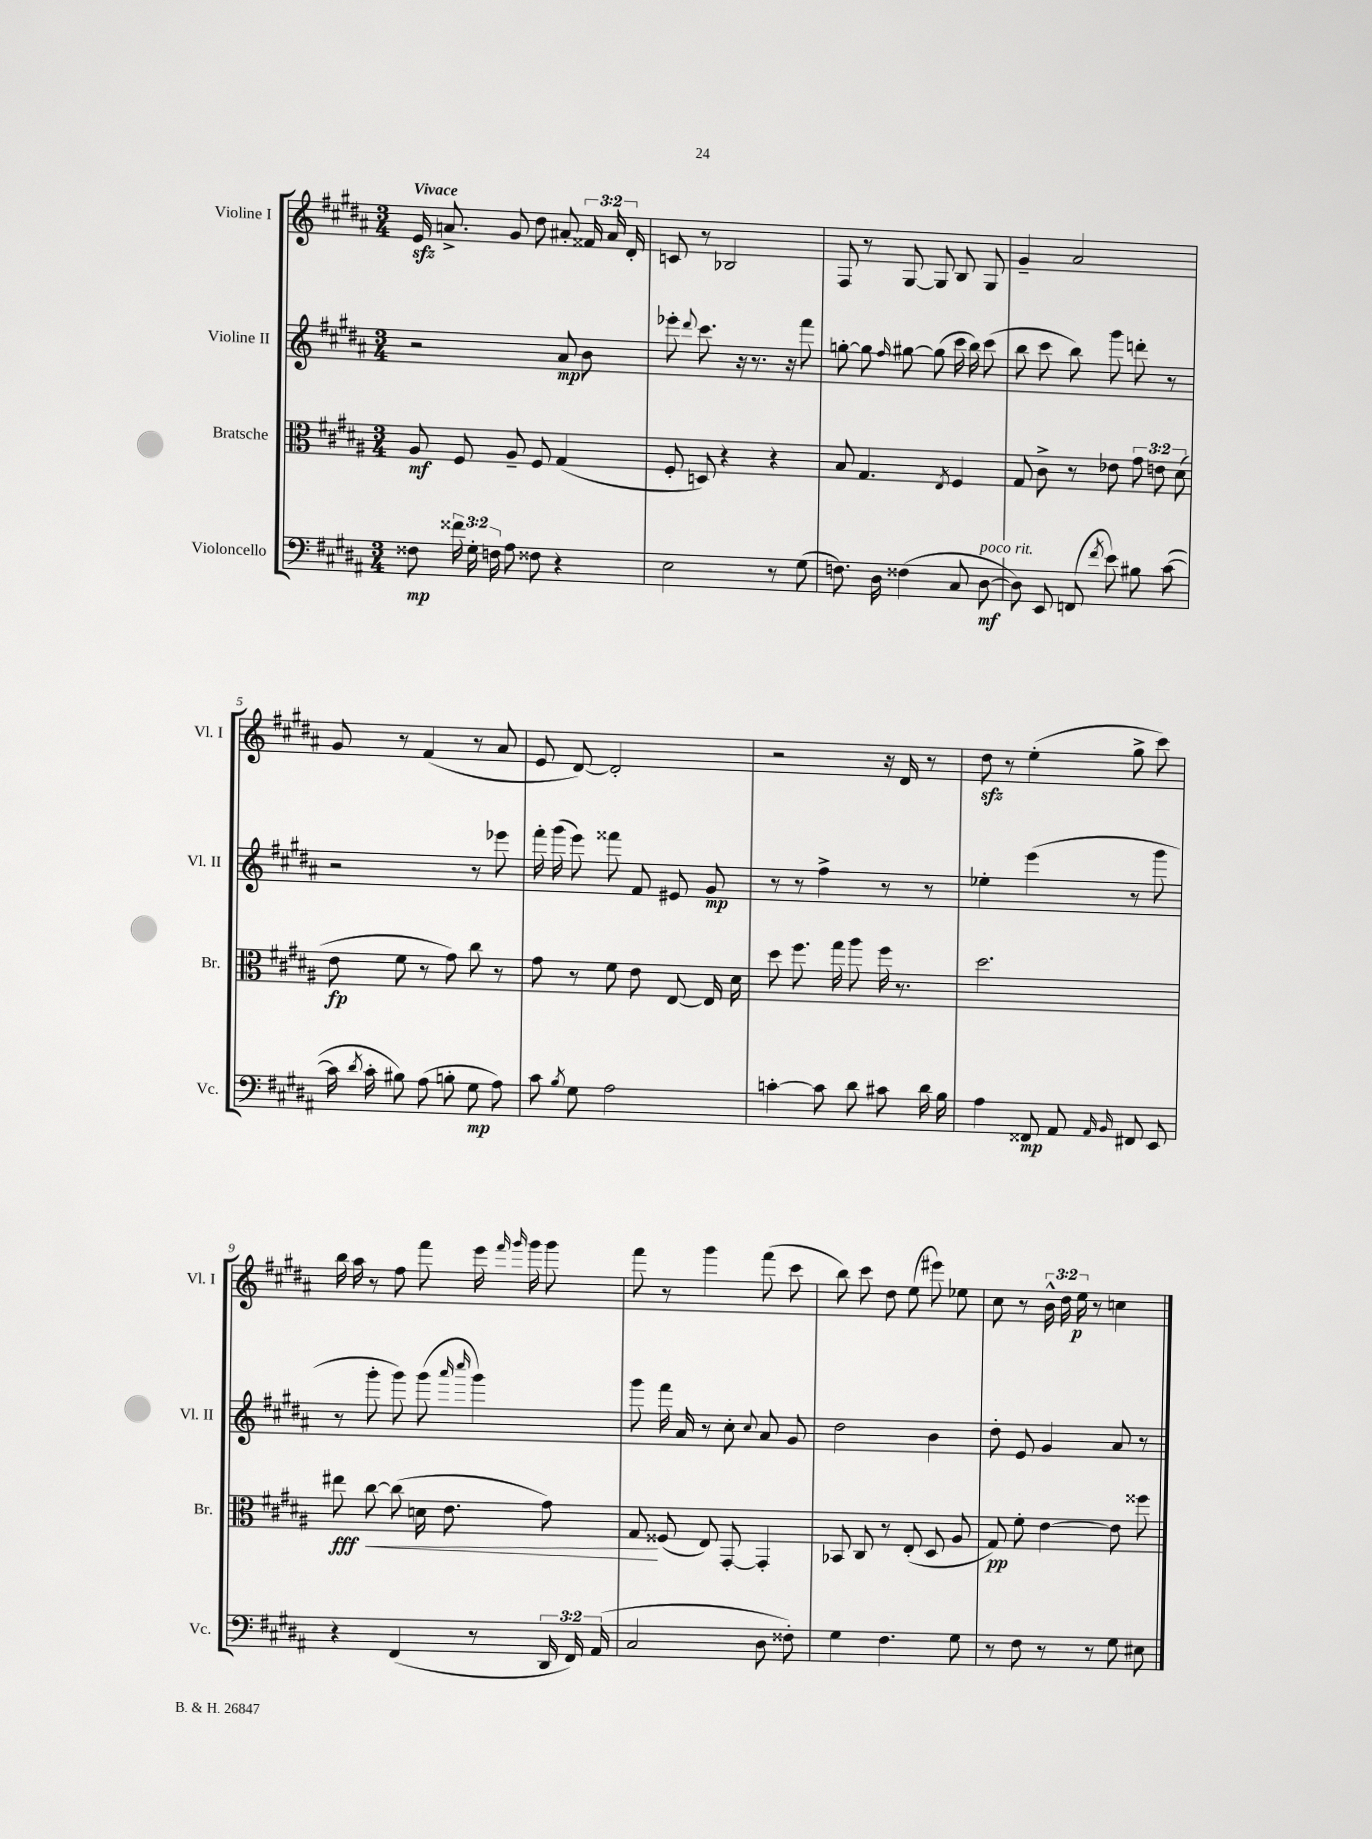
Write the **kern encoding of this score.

**kern	**dynam	**kern	**dynam	**kern	**dynam	**kern	**dynam
*part4	*part4	*part3	*part3	*part2	*part2	*part1	*part1
*staff4	*staff4	*staff3	*staff3	*staff2	*staff2	*staff1	*staff1
*I"Violoncello	*	*I"Bratsche	*	*I"Violine II	*	*I"Violine I	*
*I'Vc.	*	*I'Br.	*	*I'Vl. II	*	*I'Vl. I	*
*clefF4	*	*clefC3	*	*clefG2	*	*clefG2	*
*k[f#c#g#d#a#]	*	*k[f#c#g#d#a#]	*	*k[f#c#g#d#a#]	*	*k[f#c#g#d#a#]	*
*M3/4	*	*M3/4	*	*M3/4	*	*M3/4	*
=1	=1	=1	=1	=1	=1	=1	=1
!	!	!	!	!	!	!LO:TX:a:B:t=Vivace	!
8F##X\	mp	8A#/	mf	2r	.	16ezz/	.
.	.	.	.	.	.	8.an^/	.
24f##X\	.	8F#/	.	.	.	.	.
24G#'\	.	.	.	.	.	.	.
24Fn\	.	.	.	.	.	.	.
8A#\	.	8A#~/	.	.	.	8g#/	.
8F##X\	.	8F#/	.	.	.	8dd#\	.
4r	.	(4G#/	.	8a#/	mp	8a#X'/	.
.	.	.	.	8b\	.	24f##X/	.
.	.	.	.	.	.	24a#/	.
.	.	.	.	.	.	24d#'/	.
=2	=2	=2	=2	=2	=2	=2	=2
2E\	.	8F#'/	.	8eee-X'\	.	8cn/	.
.	.	.	.	8qqddd#/	.	.	.
.	.	8Dn/)	.	8.ccc#\	.	8r	.
.	.	4r	.	.	.	2B-X/	.
.	.	.	.	16r	.	.	.
.	.	.	.	8.r	.	.	.
8r	.	4r	.	.	.	.	.
.	.	.	.	16r	.	.	.
(8G#\	.	.	.	8fff#\	.	.	.
=3	=3	=3	=3	=3	=3	=3	=3
8.Fn\)	.	8B/	.	[8ggn'\	.	8F#/	.
.	.	4.G#/	.	8gg\]	.	8r	.
16D#\	.	.	.	.	.	.	.
.	.	.	.	16qqff#/	.	.	.
(4F##X\	.	.	.	[8gg#X\	.	[8G#/	.
.	.	.	.	(8gg#\]	.	8G#/]	.
.	.	8qE/	.	.	.	.	.
8C#/	.	4F#/	.	16ccc#\	.	8B/	.
.	.	.	.	16bb\)	.	.	.
!LO:TX:a:i:t=poco rit.	!	!	!	!	!	!	!
[8D#\	mf	.	.	(8ccc#\	.	8G#/	.
=4	=4	=4	=4	=4	=4	=4	=4
8D#\])	.	8G#/	.	8bb\	.	4g#~/	.
8EE/	.	8c#^\	.	8ccc#\	.	.	.
(8FFn/	.	8r	.	8bb\)	.	2a#/	.
8qf#/	.	.	.	.	.	.	.
8e\)	.	8e-X\	.	8ggg#\	.	.	.
8B#X\	.	12g#\	.	8dddn'\	.	.	.
.	.	12en\	.	.	.	.	.
([8c#\	.	.	.	8r	.	.	.
.	.	(12d#\	.	.	.	.	.
!!LO:LB:g=z
=5	=5	=5	=5	=5	=5	=5	=5
16c#\]	.	8e\	fp	2r	.	8g#/	.
8qd#/	.	.	.	.	.	.	.
16c#'\	.	.	.	.	.	.	.
8B#X\)	.	8f#\	.	.	.	8r	.
(8A#\	.	8r	.	.	.	(4f#/	.
8Bn'\	.	8g#\)	.	.	.	.	.
8G#\	mp	8cc#\	.	8r	.	8r	.
8A#\)	.	8r	.	8eee-X\	.	8a#/	.
=6	=6	=6	=6	=6	=6	=6	=6
8c#\	.	8g#\	.	16fff#'\	.	8e/	.
.	.	.	.	(16ggg#\	.	.	.
8qB/	.	.	.	.	.	.	.
8G#\	.	8r	.	8eee\)	.	[8d#/)	.
2A#\	.	8f#\	.	8fff##X\	.	2d#'/]	.
.	.	8e\	.	8f#/	.	.	.
.	.	[8E/	.	8e#X/	.	.	.
.	.	16E/]	.	8g#/	mp	.	.
.	.	16d#\	.	.	.	.	.
=7	=7	=7	=7	=7	=7	=7	=7
[4cn'\	.	8dd#\	.	8r	.	2r	.
.	.	8.ff#\	.	8r	.	.	.
8c\]	.	.	.	4ff#^\	.	.	.
.	.	16gg#\	.	.	.	.	.
8d#\	.	8aa#\	.	.	.	.	.
8c#X\	.	16ff#\	.	8r	.	16r	.
.	.	8.r	.	.	.	16d#/	.
16d#\	.	.	.	8r	.	8r	.
16B\	.	.	.	.	.	.	.
=8	=8	=8	=8	=8	=8	=8	=8
4A#\	.	2.dd#\	.	4ee-X'\	.	8dd#zz\	.
.	.	.	.	.	.	8r	.
8FF##X/	mp	.	.	(4eee\	.	(4ee'\	.
8AA#/	.	.	.	.	.	.	.
16qqAA#/	.	.	.	.	.	.	.
16qqBB/	.	.	.	.	.	.	.
8FF#X/	.	.	.	8r	.	8gg#^\	.
8EE/	.	.	.	8ggg#\	.	8ccc#\)	.
!!LO:LB:g=z
=9	=9	=9	=9	=9	=9	=9	=9
4r	.	8ee#X\	fff	8r	.	16bb\	.
.	.	.	.	.	.	16aa#\	.
!	!	!	!LO:HP:b	!	!	!	!
.	.	[8cc#\	<	8ggg#'\	.	8r	.
(4FF#/	.	(8cc#\]	.	8ggg#\)	.	8ff#\	.
.	.	16dn\	.	(8ggg#\	.	8fff#\	.
.	.	8.e\	.	.	.	.	.
.	.	.	.	16qqaaa#/	.	.	.
.	.	.	.	16qqcccc#/	.	.	.
8r	.	.	.	4ggg#\)	.	16eee\	.
.	.	.	.	.	.	16qqfff#/	.
.	.	.	.	.	.	16qqggg#/	.
.	.	.	.	.	.	16ggg#\	.
24DD#/	.	8g#\)	.	.	.	8ggg#\	.
24FF#/)	.	.	.	.	.	.	.
(24AA#/	.	.	.	.	.	.	.
=10	=10	=10	=10	=10	=10	=10	=10
2C#/	.	8G#/	.	8ggg#\	.	8fff#\	.
.	.	(8F##X/	[	16fff#\	.	8r	.
.	.	.	.	16a#/	.	.	.
.	.	8E/)	.	8r	.	4ggg#\	.
.	.	[8GG#'/	.	8cc#'\	.	.	.
.	.	.	.	8qqcc#/	.	.	.
8D#\	.	4GG#'/]	.	8a#/	.	(8fff#\	.
8F##X'\)	.	.	.	8g#/	.	8ccc#\	.
=11	=11	=11	=11	=11	=11	=11	=11
4G#\	.	8BB-X/	.	2dd#\	.	8bb\)	.
.	.	8C#/	.	.	.	8ccc#\	.
4.F#\	.	8r	.	.	.	8dd#\	.
.	.	(8E'/	.	.	.	(8ee\	.
.	.	8D#/	.	4b\	.	8eee#X\)	.
8G#\	.	8A#/	.	.	.	8ee-X\	.
=12	=12	=12	=12	=12	=12	=12	=12
8r	.	8G#/)	pp	8dd#'\	.	8cc#\	.
8F#\	.	8f#'\	.	8e/	.	8r	.
8r	.	[4e\	.	4g#/	.	24b^^\	.
.	.	.	.	.	.	24dd#\	.
.	.	.	.	.	.	24ee\	p
8r	.	.	.	.	.	8r	.
8G#\	.	8e\]	.	8a#/	.	4ccn\	.
8E#X\	.	8ff##X\	.	8r	.	.	.
==	==	==	==	==	==	==	==
*-	*-	*-	*-	*-	*-	*-	*-
